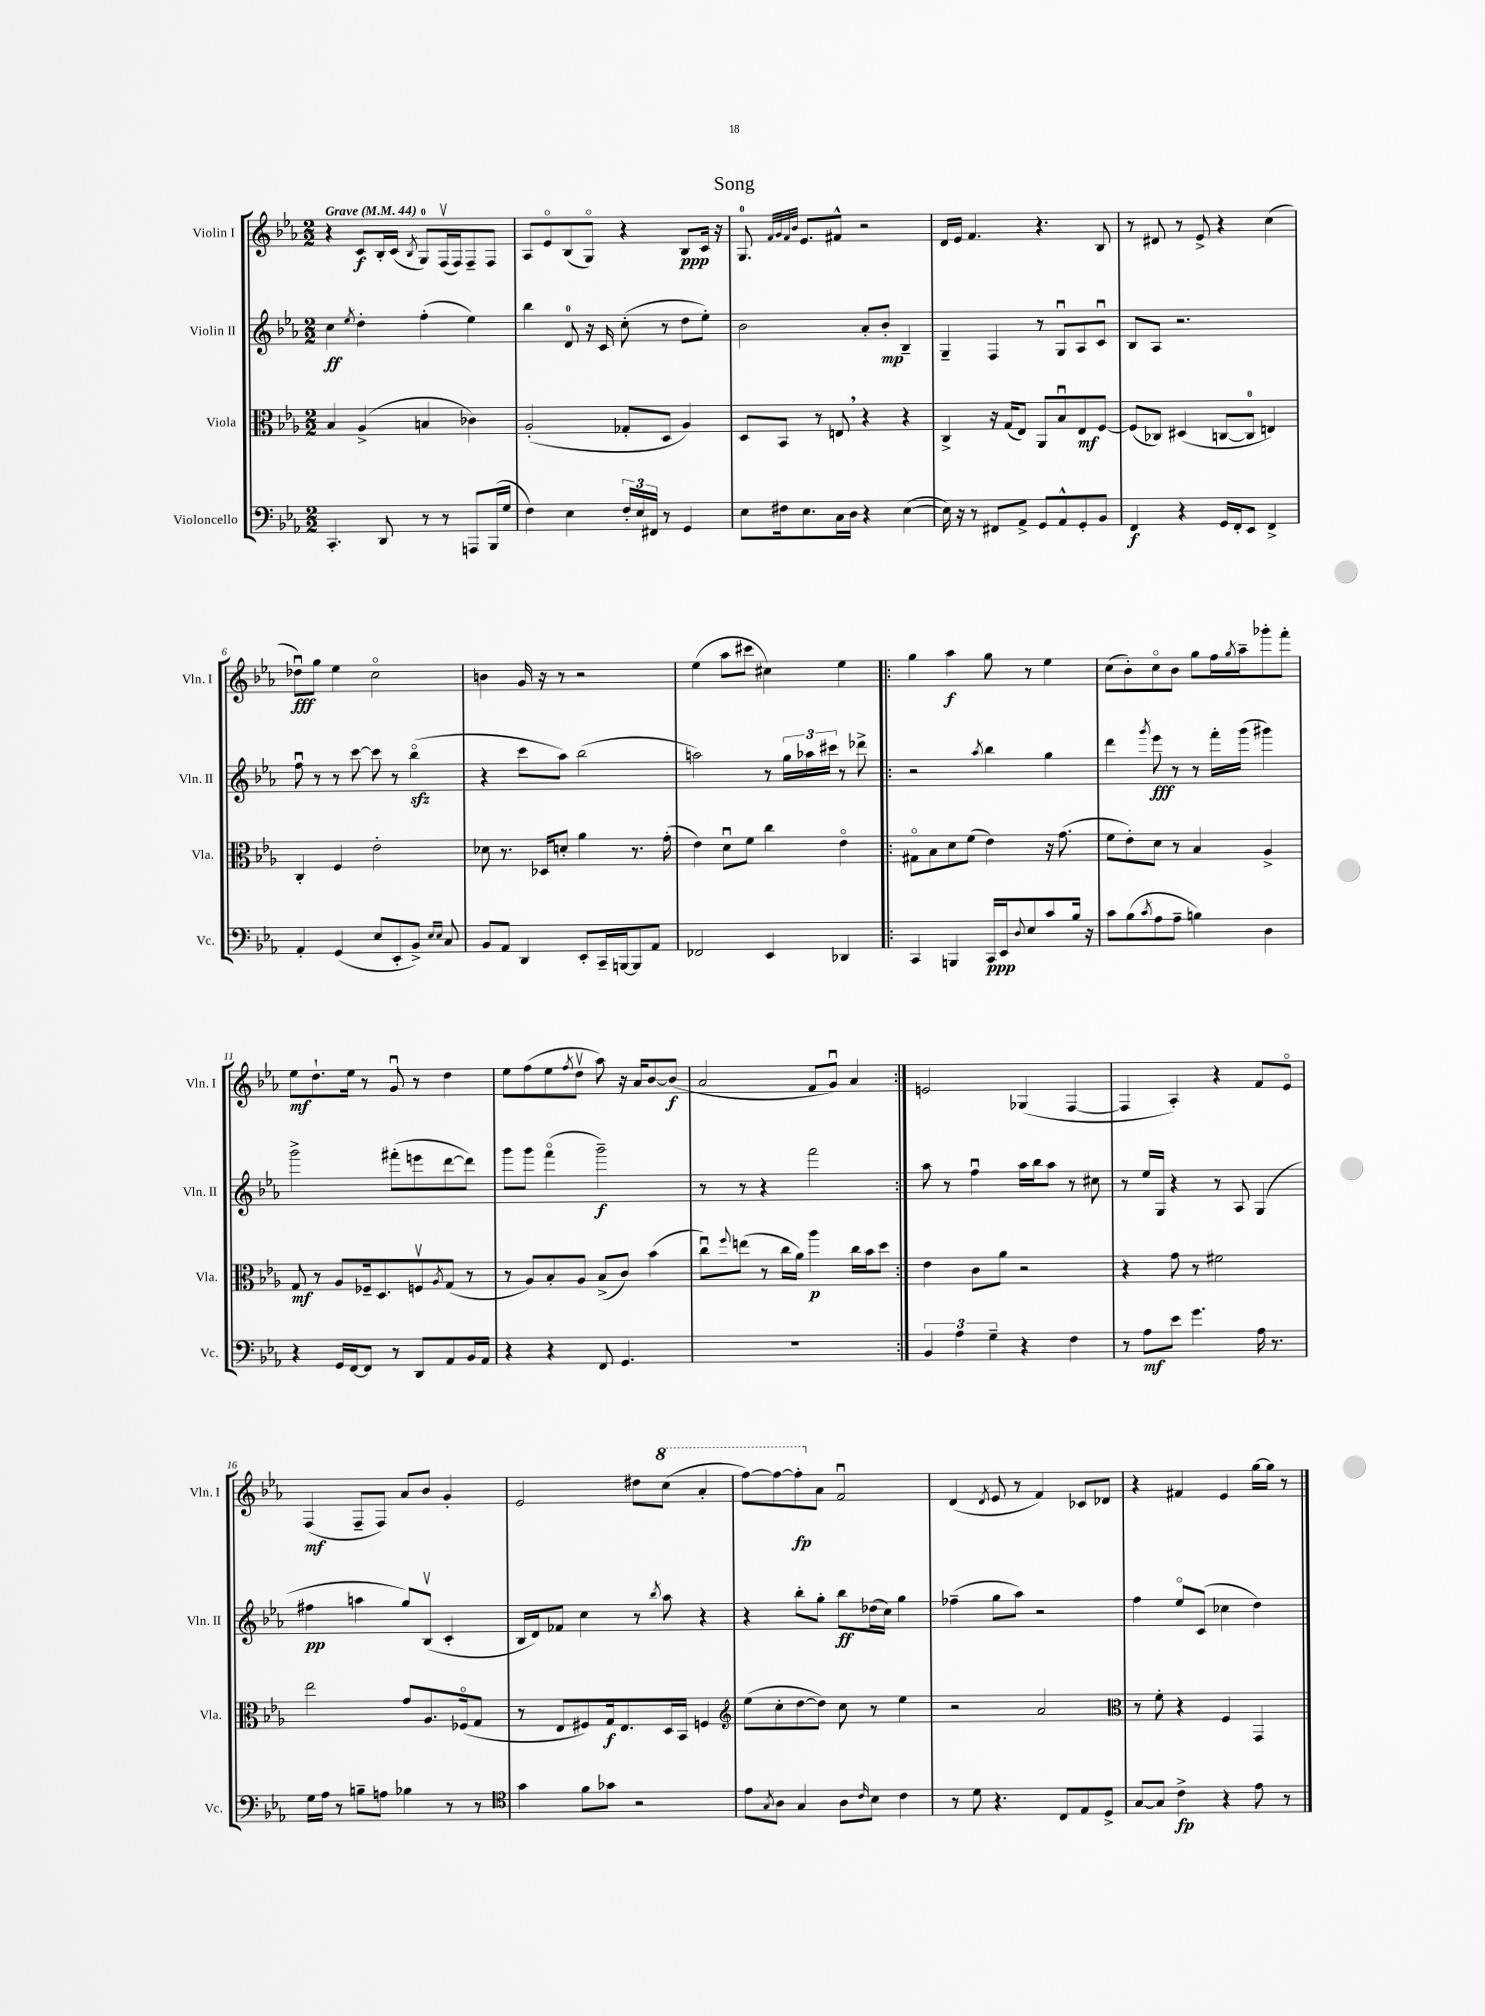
\header { title = "Song" }
<<
\new StaffGroup <<
\new Staff = "s0" \with { instrumentName = "Violin I" shortInstrumentName = "Vln. I" } {
    \clef treble \key ees \major \numericTimeSignature \time 2/2 \tempo "Grave" 4 = 44
    r4 c'8\f bes16-. c'16( \acciaccatura { bes8 } g8-0) f16\upbow( f16) f8-- f8 |
    aes8 ees'8\flageolet bes8( g8\flageolet) r4 bes8\ppp c'16 r16 |
    g8.-0 \grace { f'32 g'32 f'32 bes'32 } ees'8. fis'8-^ r2 |
    d'16 ees'16 f'4. r4. bes8 |
    r8 dis'8 r8 ees'8-> r4 c''4( |
    des''8\downbow\fff) g''8 ees''4 c''2\flageolet |
    b'4 g'16 r16 r8 r2 |
    ees''4( aes''8 cis'''8 cis''4) ees''4 |
    \repeat volta 2 { g''4 aes''4\f g''8 r8 ees''4 |
    c''8( bes'8-.) c''8\flageolet bes'8 g''8 f''16 \acciaccatura { g''8 } aes''16-- ges'''8-. f'''8-. |
    ees''8\mf d''8.-! ees''16 r8 g'8\downbow r8 d''4 |
    ees''8 f''8( ees''8 \acciaccatura { f''8 } d''8\upbow aes''8) r16 aes'16 bes'8~ bes'8\f( |
    aes'2 f'8 g'8\downbow) aes'4 | }
    e'2 ges4( f4~ |
    f4 aes4-.) r4 f'8 ees'8\flageolet |
    f4\mf( f8-- f8) aes'8 bes'8 g'4-. |
    ees'2 dis''8 \ottava #1 c'''8( aes''4-. |
    f'''8~) f'''8~ f'''8-.\fp \ottava #0 aes'8 f'2\downbow |
    d'4( \acciaccatura { d'8 } ees'8 r8 f'4) ces'8 des'8 |
    r4 fis'4 ees'4 g''16~ g''16 r8 \bar "|." |
}
\new Staff = "s1" \with { instrumentName = "Violin II" shortInstrumentName = "Vln. II" } {
    \clef treble \key ees \major \numericTimeSignature \time 2/2
    c''4\ff \acciaccatura { ees''8 } d''4-. f''4-.( ees''4) |
    bes''4 d'8-0 r16 c'16 c''8-.( r8 d''8 ees''8-.) |
    bes'2 aes'8-. bes'8-.\mp bes4-- |
    g4-- f4 r8 g8\downbow aes8 c'8\downbow |
    bes8 aes8 r2. |
    f''8\downbow r8 r8 c'''8~ c'''8 r8 bes''4\flageolet\sfz( |
    r4 c'''8 aes''8) bes''2( |
    a''2) r8 \tuplet 3/2 { g''16 aes''16 cis'''16 } r8 des'''8-> |
    \repeat volta 2 { r2 \acciaccatura { aes''8 } bes''4 g''4 |
    d'''4 \acciaccatura { g'''8 } ees'''8\fff r8 r8 f'''16-. g'''16( gis'''4) |
    g'''2-> fis'''8-.( e'''8 d'''8~ d'''8) |
    g'''8 g'''8 f'''4\flageolet( g'''2--\f) |
    r8 r8 r4 f'''2 | }
    aes''8 r8 f''4\downbow aes''16 bes''16 aes''8 r8 cis''8 |
    r8 ees''16 g16 r4 r8 aes8 g4( |
    fis''4\pp a''4 g''8) bes8\upbow( c'4-. |
    bes16 d'16) fes'8 c''4 r8 \acciaccatura { bes''8 } aes''8 r4 |
    r4 bes''8-. g''8-. bes''8\ff des''16( c''16) g''4 |
    fes''4--( g''8 aes''8) r2 |
    f''4 ees''8\flageolet c'8( ces''4 d''4) \bar "|." |
}
\new Staff = "s2" \with { instrumentName = "Viola" shortInstrumentName = "Vla." } {
    \clef alto \key ees \major \numericTimeSignature \time 2/2
    bes4 aes4->( b4 ces'4) |
    aes2-.( ges8-. d8 aes4) |
    d8 bes,8 r8 e8 \breathe r4 r4 |
    c4-> r16 g16( ees8) aes,8 bes8\downbow ees8\mf f8~ |
    f8( ces8) dis4( c8~ c8-0 e4) |
    c4-. f4 ees'2-. |
    des'8 r8. des16 d'8-. aes'4 r8. g'16-.( |
    ees'4) d'8\downbow f'8 c''4 ees'4\flageolet |
    \repeat volta 2 { gis8\flageolet bes8 d'8 f'8( ees'4) r16 g'8.( |
    f'8 ees'8-.) d'8 r8 bes4 aes4-> |
    g8\mf r8 aes8 fes16-- d8. f8\upbow \acciaccatura { aes8 } g8( r8 |
    r8 aes8) bes8-. aes8 bes8->( c'8) bes'4( |
    c''8\downbow) \appoggiatura { f''8 } e''8( r8 c''16 aes'16) aes''4\p c''16 bes'16 d''8 | }
    ees'4 c'8 aes'8 r2 |
    r4 g'8 r8 fis'2 |
    ees''2 g'8 aes8. fes16\flageolet( g8 |
    r8 ees8 fis8) g16\f ees8. d16 bes,16 f4 |
    \clef treble ees''8( c''8-. d''8~ d''8) c''8 r8 ees''4 |
    r2 aes'2 |
    \clef alto r8 f'8-. r4 f4 g,4 \bar "|." |
}
\new Staff = "s3" \with { instrumentName = "Violoncello" shortInstrumentName = "Vc." } {
    \clef bass \key ees \major \numericTimeSignature \time 2/2
    c,4.-. d,8 r8 r8 a,,8 bes,,16( g16 |
    f4) ees4 \tuplet 3/2 { f16-. ees16 fis,16 } r8 g,4 |
    ees8 fis16 ees8. c16 d16 r4 ees4~( |
    ees16) r16 r8 fis,8 aes,8-> g,8 aes,8-^ g,8-. bes,8 |
    f,4\f r4 g,16 f,16-. ees,8 f,4-> |
    aes,4-. g,4( ees8 ees,8-. bes,8->) \grace { ees16 ees16 } c8 |
    bes,8 aes,8 d,4 ees,8-. c,16-- b,,16~ b,,8 aes,8 |
    fes,2 ees,4 des,4 |
    \repeat volta 2 { c,4 b,,4 c,16\ppp ees,16 \appoggiatura { d8 } ees8 c'8 bes16 r16 |
    c'8 bes8( \acciaccatura { c'8 } aes8 aes8-- b4) d4 |
    r4 g,16 f,16~ f,8 r8 d,8 aes,8 bes,16 aes,16 |
    r4 r4 f,8 g,4. |
    R1 | }
    \tuplet 3/2 { bes,4 aes4 g4-- } r4 f4 |
    r8 aes8\mf ees'8 g'4. aes16 r8. |
    g16 aes16 r8 b8-- a8 bes4 r8 r8 |
    \clef tenor g'4 f'8 ges'8 r2 |
    ees'8 \acciaccatura { g8 } aes8 g4 aes8 \grace { c'16 } bes8 c'4 |
    r8 d'8 r4. c8 ees8 d8-> |
    g8~ g8 c'4->\fp r4 ees'8 r8 \bar "|." |
}
>>
>>
